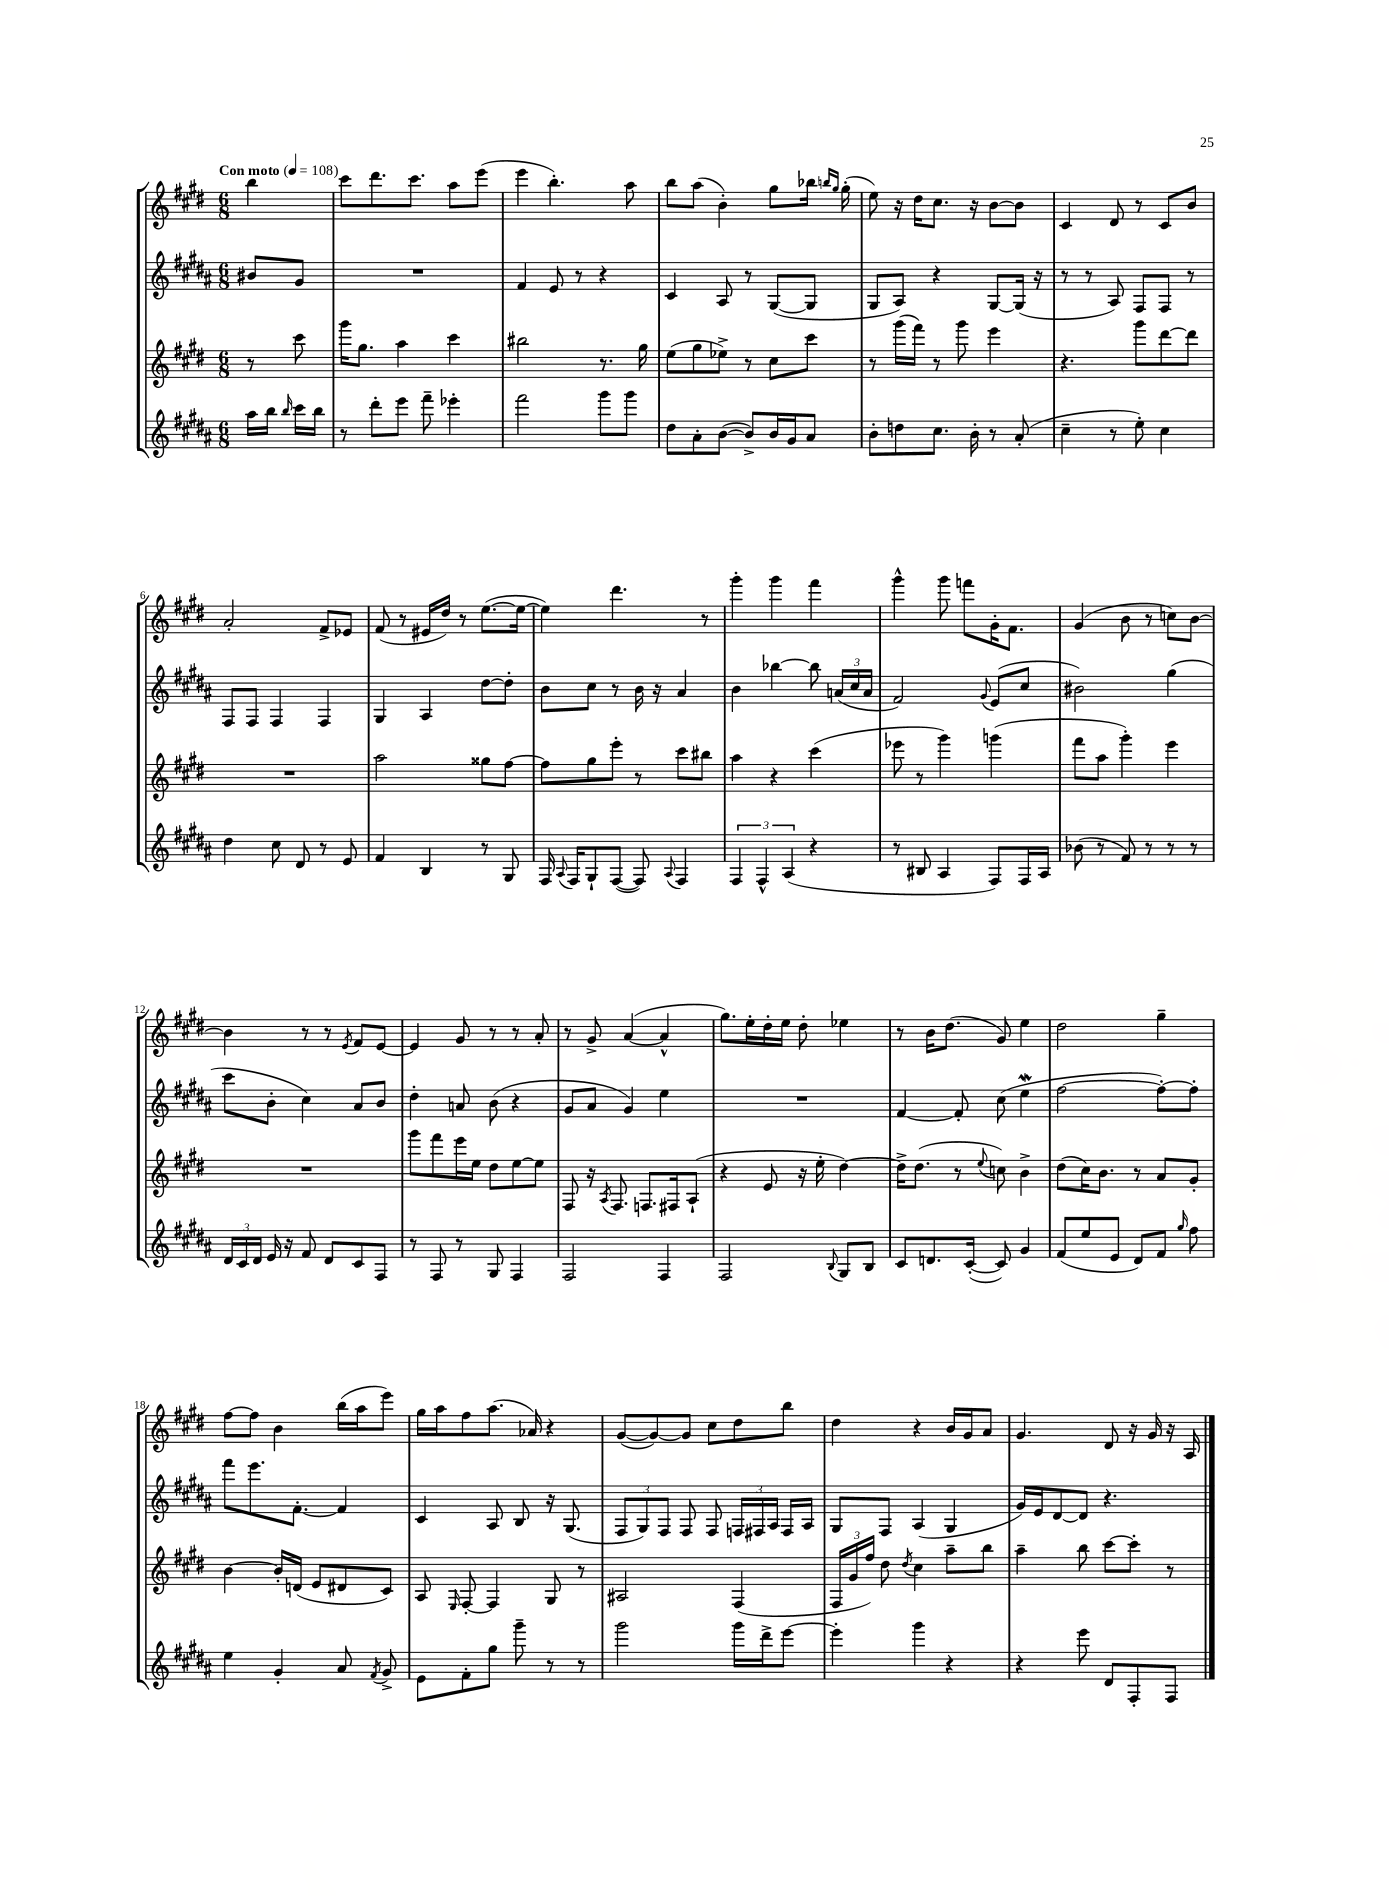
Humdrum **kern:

**kern	**kern	**kern	**kern
*staff4	*staff3	*staff2	*staff1
*clefG2	*clefG2	*clefG2	*clefG2
*k[f#c#g#d#a#]	*k[f#c#g#d#]	*k[f#c#g#d#a#]	*k[f#c#g#d#]
*M6/8	*M6/8	*M6/8	*M6/8
*MM108	*MM108	*MM108	*MM108
16aa#	8r	8b#	4bb
16bb	.	.	.
16qqbb	.	.	.
16ccc#	8ccc#	8g#	.
16bb	.	.	.
=	=	=	=
8r	16ggg#	2.r	8ccc#
.	8.gg#	.	.
8ddd#'	.	.	8.ddd#
8eee	4aa	.	.
.	.	.	8.ccc#
8fff#~	.	.	.
4eee-'	4ccc#	.	8aa
.	.	.	(8eee
=	=	=	=
2fff#	2bb#	4f#	4eee
.	.	8e	4.bb')
.	.	8r	.
8ggg#	8.r	4r	.
8ggg#	.	.	8aa
.	16gg#	.	.
=	=	=	=
8dd#	(8ee	4c#	8bb
8a#'	8gg#	.	(8aa
([8b	8ee-^)	8A#	4b')
8b^])	8r	8r	.
16b	8cc#	([8G#	8gg#
16g#	.	.	.
8a#	8ccc#	8G#]	16bb-
.	.	.	16qqbb
.	.	.	16qqgg#
.	.	.	(16gg#'
=	=	=	=
8b'	8r	8G#	8ee)
8dd	(16ggg#	8A#)	16r
.	16fff#)	.	16dd#
8.cc#	8r	4r	8.cc#
.	8ggg#	.	.
16b'	.	.	16r
8r	4eee	[8G#	[8b
(8a#'	.	(16G#]	8b]
.	.	16r	.
=	=	=	=
4cc#~	4.r	8r	4c#
.	.	8r	.
8r	.	8A#)	8d#
8ee')	8ggg#	8F#	8r
4cc#	[8ddd#	8F#	8c#
.	8ddd#]	8r	8b
=	=	=	=
4dd#	2.r	8F#	2a'
.	.	8F#	.
8cc#	.	4F#	.
8d#	.	.	.
8r	.	4F#	8f#^
8e	.	.	8e-
=	=	=	=
4f#	2aa	4G#	(8f#
.	.	.	8r
4B	.	4A#	16e#
.	.	.	16dd#)
.	.	.	8r
8r	8gg##	[8dd#	([8.ee
8G#	[8ff#	8dd#']	.
.	.	.	16ee_
=	=	=	=
16F#	8ff#]	8b	4ee])
8qqA#	.	.	.
16F#	.	.	.
8G#`	8gg#	8cc#	.
([8F#	8eee'	8r	4.ddd#
8F#])	8r	16b	.
.	.	16r	.
8qqA#	.	.	.
4F#	8ccc#	4a#	.
.	8bb#	.	8r
=	=	=	=
6F#	4aa	4b	4ggg#'
6F#^^	.	.	.
.	4r	[4bb-	4ggg#
(6A#	.	.	.
4r	(4ccc#	8bb-]	4fff#
.	.	(24a	.
.	.	24cc#	.
.	.	24a	.
=	=	=	=
8r	8eee-	2f#)	4ggg#^^
8B#	8r	.	.
4A#	4ggg#)	.	8ggg#
.	.	.	8fff
.	.	8qqg#	.
8F#)	(4ggg	(8e	16g#'
.	.	.	8.f#
16F#	.	8cc#	.
16A#	.	.	.
=	=	=	=
(8b-	8fff#	2b#)	(4g#
8r	8aa	.	.
8f#)	4ggg#')	.	8b
8r	.	.	8r
8r	4eee	(4gg#	8cc)
8r	.	.	[8b
=	=	=	=
24d#	2.r	8ccc#	4b]
24c#	.	.	.
24d#	.	.	.
16e	.	8b'	.
16r	.	.	.
8f#	.	4cc#)	8r
8d#	.	.	8r
.	.	.	8qe
8c#	.	8a#	8f#
8F#	.	8b	[8e
=	=	=	=
8r	8ggg#	4dd#'	4e]
8F#	8fff#	.	.
8r	16eee	8a	8g#
.	16ee	.	.
8G#	8dd#	(8b	8r
4F#	[8ee	4r	8r
.	8ee]	.	8a'
=	=	=	=
2F#	8F#	8g#	8r
.	16r	8a#	8g#^
.	8qA	.	.
.	8.F#	.	.
.	.	4g#)	([4a
.	8.F	.	.
4F#	.	4ee	4a^^]
.	16F#	.	.
.	(8A`	.	.
=	=	=	=
2F#	4r	2.r	8.gg#)
.	.	.	16ee'
.	8e	.	16dd#'
.	.	.	16ee
.	16r	.	8dd#'
.	16ee'	.	.
8qqB	.	.	.
8G#	[4dd#)	.	4ee-
8B	.	.	.
=	=	=	=
8c#	16dd#^]	[4f#	8r
.	(8.dd#	.	.
8.d	.	.	16b
.	.	.	(8.dd#
.	8r	8f#']	.
([16c#'	.	.	.
.	8qqee	.	.
8c#])	8cc)	(8cc#	8g#)
4g#	4b^	4ee	4ee
=	=	=	=
(8f#	(8dd#	[2ff#	2dd#
8ee	16cc#)	.	.
.	8.b	.	.
8e	.	.	.
8d#)	8r	.	.
8f#	8a	8ff#'_)	4gg#~
16qqgg#	.	.	.
8ff#	8g#'	8ff#']	.
=	=	=	=
4ee	[4b	8fff#	[8ff#
.	.	8.eee	8ff#]
4g#'	16b']	.	4b
.	(16d	[8.f#'	.
.	8e	.	.
8a#	8d#	4f#]	(16bb
.	.	.	16aa
8qf#	.	.	.
8g#^	8c#)	.	8eee)
=	=	=	=
8e	8A	4c#	16gg#
.	.	.	16aa
.	16qqE	.	.
8f#'	[8F#'	.	8ff#
8gg#	4F#]	8A#	(8.aa
8ggg#~	.	8B	.
.	.	.	16a-)
8r	8G#	16r	4r
.	.	(8.G#	.
8r	8r	.	.
=	=	=	=
2ggg#	2A#	12F#	([8g#
.	.	12G#)	.
.	.	.	8g#_)
.	.	12F#	.
.	.	8F#	8g#]
.	.	8F#	8cc#
16ggg#	(4F#	24F	8dd#
.	.	24F#	.
16ddd#^	.	.	.
.	.	24A#	.
[8eee	.	16F#	8bb
.	.	16A#	.
=	=	=	=
4eee']	24F#	8G#	4dd#
.	24g#	.	.
.	24ff#)	.	.
.	8dd#	8F#	.
.	8qdd#	.	.
4ggg#	4cc#	(4A#	4r
4r	8aa~	4G#	16b
.	.	.	16g#
.	8bb	.	8a
=	=	=	=
4r	4aa~	16g#)	4.g#
.	.	16e	.
.	.	[8d#	.
8eee	8bb	8d#]	.
8d#	[8ccc#	4.r	8d#
8F#'	8ccc#']	.	16r
.	.	.	16g#
8F#	8r	.	16r
.	.	.	16A
==	==	==	==
*-	*-	*-	*-
